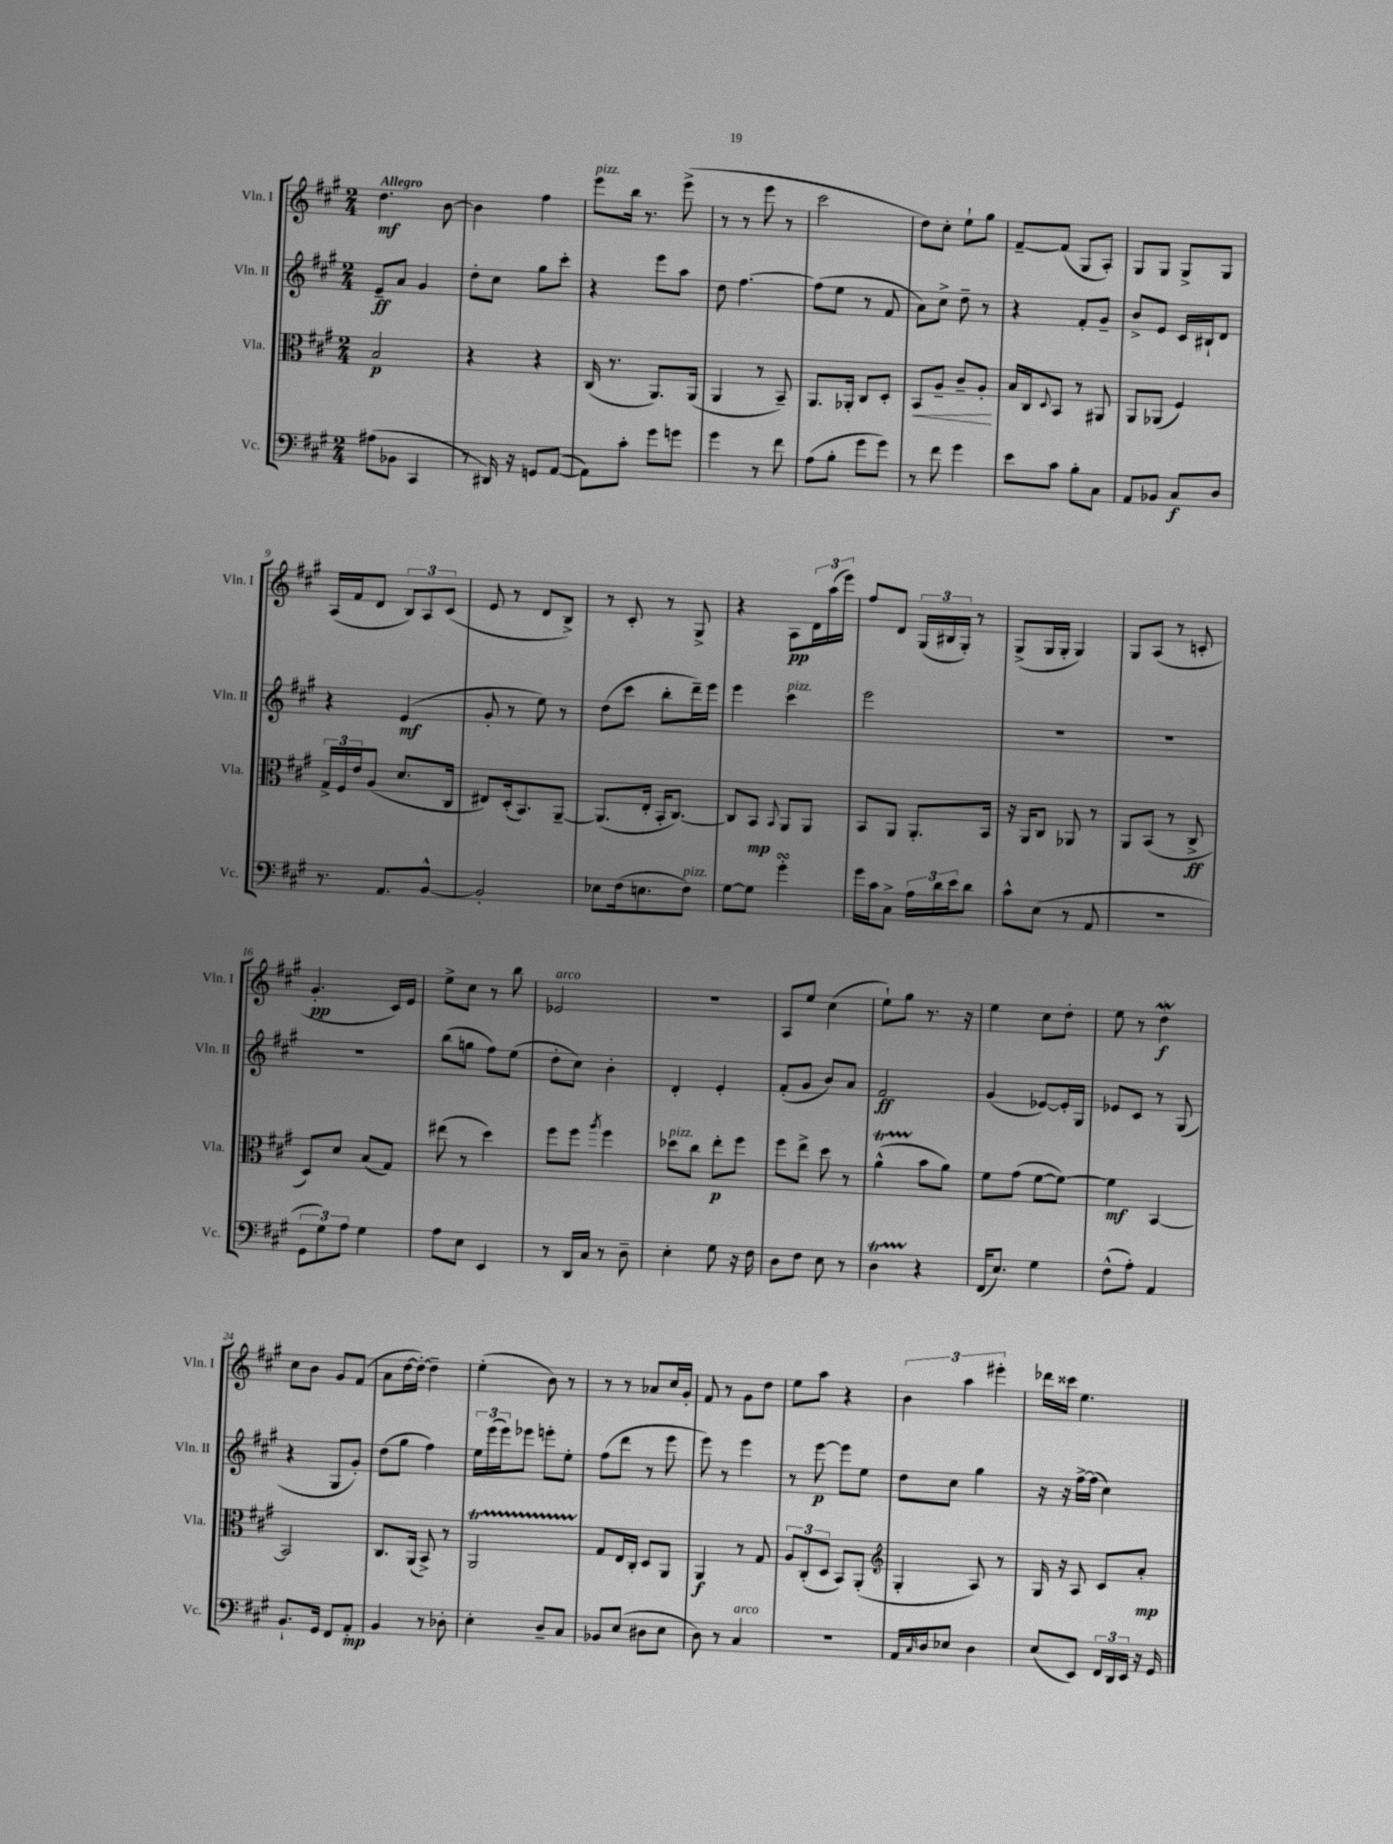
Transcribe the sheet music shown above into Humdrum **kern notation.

**kern	**kern	**kern	**kern
*staff4	*staff3	*staff2	*staff1
*clefF4	*clefC3	*clefG2	*clefG2
*k[f#c#g#]	*k[f#c#g#]	*k[f#c#g#]	*k[f#c#g#]
*M2/4	*M2/4	*M2/4	*M2/4
(8A#	2B	8e~	4.dd
8BB-	.	8a	.
4CC#	.	4g#	.
.	.	.	[8b
=	=	=	=
8r	4r	8dd'	4b]
16DD#)	.	8cc#	.
16r	.	.	.
8GG	4r	8gg#	4ff#
([8AA	.	8ccc#'	.
=	=	=	=
8AA])	(16C#	4r	8eee
.	8.r	.	.
8c#'	.	.	16bb
.	.	.	8.r
8g#	8.AA)	8eee	.
8g	.	8aa	(8eee^
.	(16AA	.	.
=	=	=	=
4g#	4AA	8dd	8r
.	.	[4.ff#	8r
8r	8r	.	8eee
8f#	8BB~)	.	8r
=	=	=	=
(8A	8.AA	(8ff#]	2ccc#
8B'	.	8ee	.
.	16AA-'	.	.
8g#	8C#	8r	.
8g#)	8D'	8f#	.
=	=	=	=
8r	8BB	8a)	8dd)
8f#	8A~	8cc#^	8cc#'
4g#	8c#~	8dd~	8ee`
.	8A'	8r	8gg#
=	=	=	=
8e	16B	4r	[8f#~
.	16C#	.	.
.	8qqD	.	.
8c#	8BB	.	(8f#]
8B'	8r	8f#'	8G#
8C#	8AA#	8g#~	8A')
=	=	=	=
8AA	8AA	8b^	8G#
8BB-	(8AA-	8e	8G#
8C#	4F#)	16c#	8G#^
.	.	16B#`	.
8D	.	8d	8G#
=	=	=	=
8.r	24G#^	4r	(16A
.	24F#	.	.
.	.	.	16f#
.	24e	.	.
.	(8A	.	8d
8.AA	.	.	.
.	8.d	(4e	12B)
.	.	.	12A
[8BB^^	.	.	.
.	.	.	(12c#
.	16C#	.	.
=	=	=	=
2BB']	8E#)	8g#'	8e
.	(16D'	8r	8r
.	8.BB)	.	.
.	.	8ee)	8d
.	[8AA~	8r	8B^)
=	=	=	=
8E-	(8.AA]	(8dd	8r
(16F#	.	8ccc#	8c#'
8.E	16E'	.	.
.	16BB'	8bb'	8r
.	[8.C#)	.	.
8F#)	.	16ddd~)	8G#^
.	.	16eee	.
=	=	=	=
[8G#	8C#]	4eee	4r
8G#]	8BB	.	.
.	8qqBB	.	.
4g#'	8AA	4ccc#	8A
.	8AA	.	24d
.	.	.	(24aa
.	.	.	24eee)
=	=	=	=
16g#	8BB	2eee	8ff#
16c#	.	.	.
8C#^	8AA	.	8d
24A	8.AA'	.	(24G#
24d	.	.	24B#
24e	.	.	24G#')
8d	.	.	8r
.	16BB	.	.
=	=	=	=
8c#^^	16r	2r	(8G#^
.	16AA	.	.
(8E	8C#	.	16G#
.	.	.	16G#'
8r	8AA-	.	4G#)
8AA	8r	.	.
=	=	=	=
2r	8AA	2r	8G#
.	(8BB	.	(8A
.	8r	.	8r
.	8C#^	.	8c'
=	=	=	=
12GG#	8D)	2r	4.g#'
12G#)	.	.	.
.	8d	.	.
12A	.	.	.
4G#	(8B	.	.
.	8G#)	.	16c#)
.	.	.	16e
=	=	=	=
8A	(8ee#	(8bb	8ee^
8E	8r	8gg	8cc#
4EE	4dd)	8ff#)	8r
.	.	(8ee	8bb
=	=	=	=
8r	8ff#	8dd'	2e-
16DD	8ff#	8cc#)	.
16C#	.	.	.
.	8qaa	.	.
8r	4ff#	4b'	.
8D~	.	.	.
=	=	=	=
4E'	8dd-	4d'	2r
.	8cc#	.	.
8G#	8ee'	4e'	.
16r	8ff#	.	.
16F#	.	.	.
=	=	=	=
8D	8ff#	(8f#'	8A
8F#	8ee^	8g#	8ee
8E	8dd	8b)	(4cc#
8r	8r	8a	.
=	=	=	=
4D	(4a^^	2f#	8ee`)
.	.	.	8gg#
4r	8b	.	8.r
.	8a)	.	.
.	.	.	16r
=	=	=	=
(16FF#	8f#	(4g#	4ee
8.E)	.	.	.
.	(8g#	.	.
4G#	[8f#	[8e-)	8cc#
.	8f#_)	16e-']	8dd'
.	.	16G#	.
=	=	=	=
(8F#^^	4f#]	8e-	8ee
8A')	.	8c#	8r
4AA	[4BB	8r	4dd
.	.	(8G#	.
=	=	=	=
8.BB`	2BB]	4r	8cc#
.	.	.	8b
16GG#	.	.	.
8FF#	.	8G#	8g#
8AA'	.	8g#')	(8f#
=	=	=	=
4BB	8.C#	(8dd	8a
.	.	8gg#	[16dd
.	(16AA	.	16dd'_)
8r	8BB^)	4ff#)	4dd~]
8D-'	8r	.	.
=	=	=	=
4E'	2AA	24ee	(4ee'
.	.	(24eee	.
.	.	24eee)	.
.	.	8eee-	.
8D~	.	8eee'	8b)
8C#	.	8ee'	8r
=	=	=	=
8BB-	8G#	(8ff#	8r
(8E	16E	8ddd	8r
.	16C#'	.	.
8D#	8D	8r	8a-
8E	8AA	8eee	16cc#
.	.	.	16g#'
=	=	=	=
8D)	4AA	8eee)	8f#
8r	.	8r	8r
4C#	8r	4eee	8g#
.	8G#	.	8dd
=	=	=	=
2r	12A	8r	8ee
.	(12C#'	.	.
.	.	[8eee	8aa
.	12D	.	.
.	8BB)	8eee]	4r
.	(8AA'	8ee	.
=	=	=	=
*	*clefG2	*	*
16AA	4G#'	8dd	6b
16qqC#	.	.	.
16D	.	.	.
8E-	.	8cc#	.
.	.	.	6aa
4D	8A)	4gg#	.
.	.	.	6eee#'
.	8r	.	.
=	=	=	=
(8E	16G#	16r	16ddd-
.	16r	16r	16ccc##
8EE)	8A	[16ff#^	4.ee
.	.	(16ff#]	.
24FF#	8c#	4cc#)	.
24DD	.	.	.
24EE	.	.	.
16r	8a'	.	.
16GG#	.	.	.
==	==	==	==
*-	*-	*-	*-
